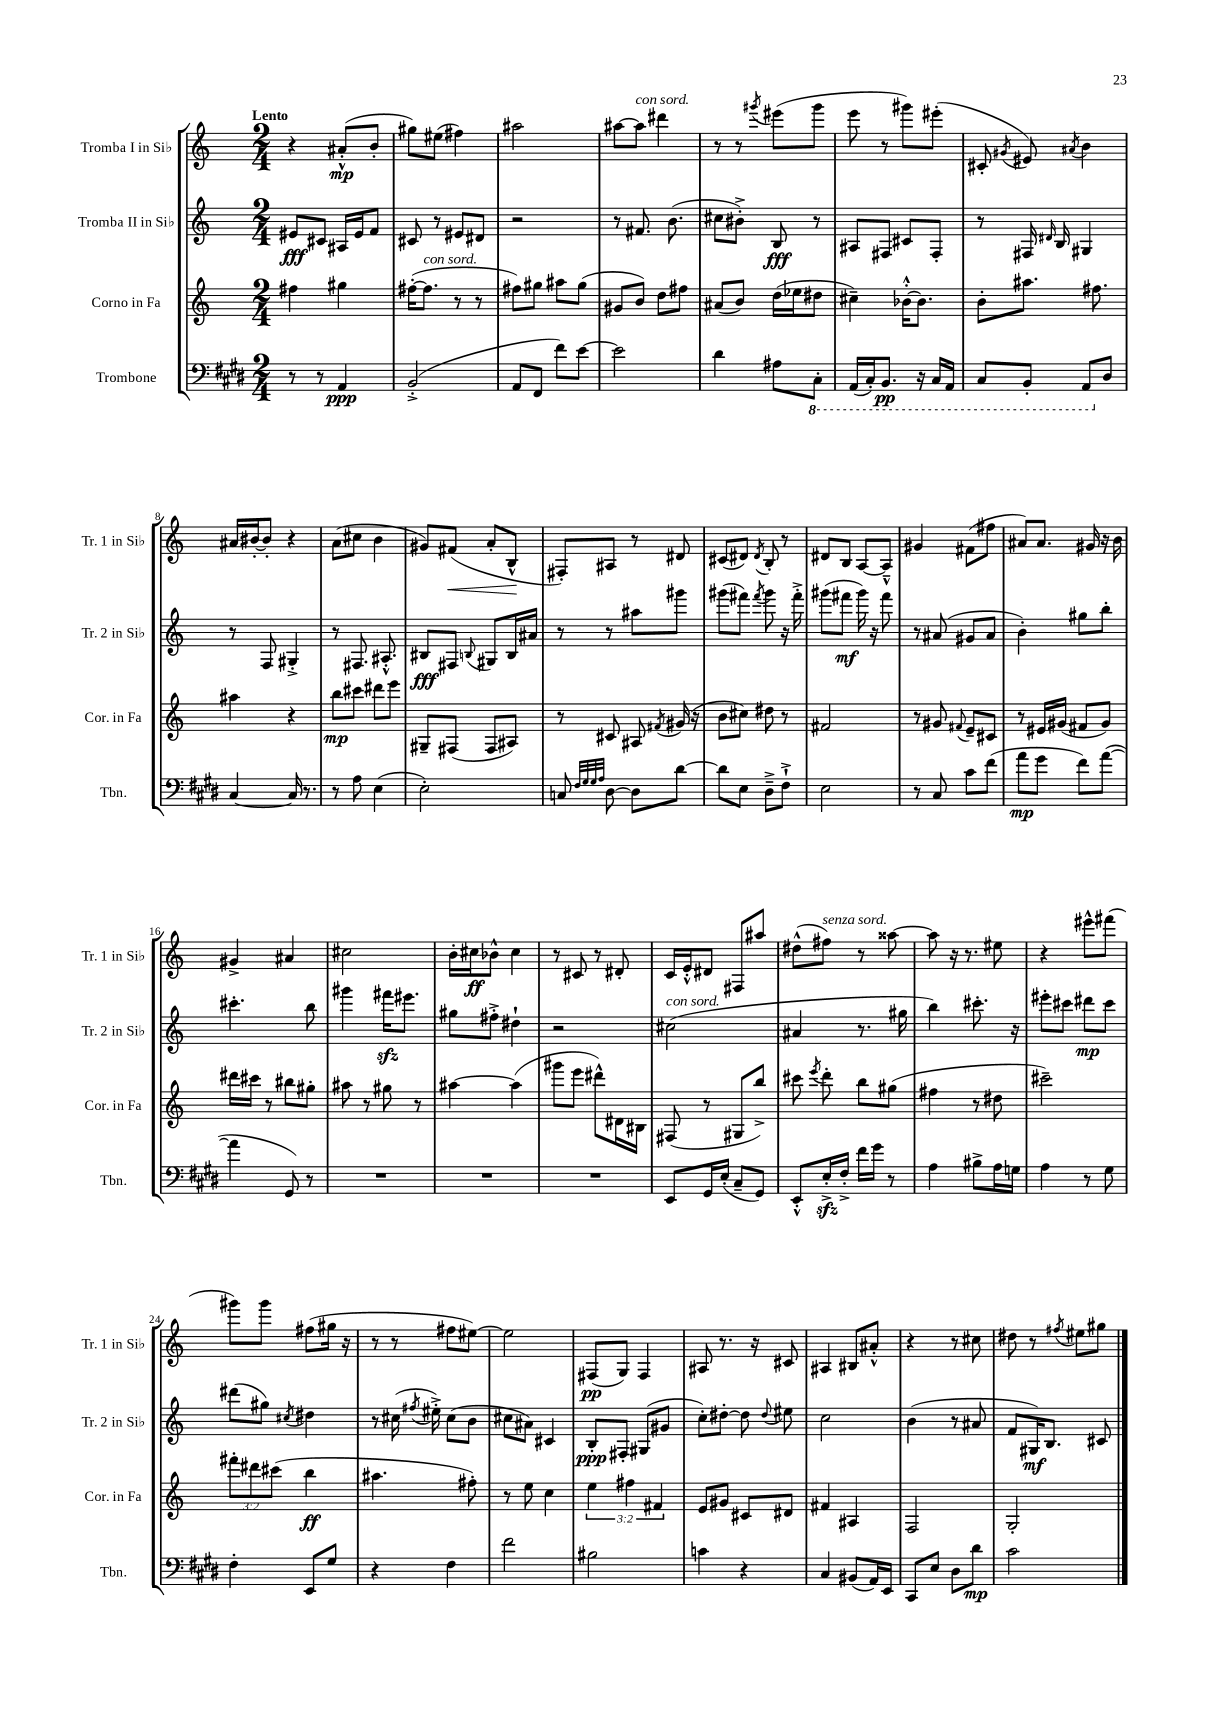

**kern	**kern	**kern	**kern
*staff4	*staff3	*staff2	*staff1
*clefF4	*clefG2	*clefG2	*clefG2
*k[f#c#g#d#]	*k[]	*k[]	*k[]
*M2/4	*M2/4	*M2/4	*M2/4
8r	4ff#	8e#	4r
8r	.	8c#	.
4AA	4gg#	16A#	(8a#'^^
.	.	16e#	.
.	.	8f	8b'
=	=	=	=
(2BB'^	([16ff#'	8c#	8gg#)
.	8.ff#]	.	.
.	.	8r	(8ee#
.	8r	8e#	4ff#)
.	8r	8d#	.
=	=	=	=
8AA	8ff#)	2r	2aa#
8FF#	8gg#	.	.
8f#)	8aa#	.	.
[8e	(8gg#	.	.
=	=	=	=
2e]	8g#	8r	[8aa#
.	8b)	8.f#	8aa#]
.	8dd	.	4ddd#
.	.	(8.b	.
.	8ff#	.	.
=	=	=	=
4d#	(8a#	8cc#	8r
.	8b)	8b#'^)	8r
.	.	.	8qggg#
8A#	(16dd	8B	(8eee#
.	16ee-	.	.
8CC#'	8dd#	8r	8ggg#
=	=	=	=
(16AAA	4cc#~)	8A#	8eee
16CC#')	.	.	.
8.BBB	.	8F#	8r
.	[16b-'^^	8c#	8ggg#)
16r	8.b-]	.	.
16CC#	.	8F#'	(8eee#'
16AAA	.	.	.
=	=	=	=
8CC#	8b'	8r	8c#'
.	.	.	8qg#
8BBB'	8.aa#	16F#	8e#)
.	.	16qqd#	.
.	.	16B	.
.	.	.	8qa#
8AAA	.	4G#	4b
.	8.ff#	.	.
8D#	.	.	.
=	=	=	=
[4C#	4aa#	8r	16a#
.	.	.	[16b#'
.	.	8F	8b#']
16C#]	4r	4G#'^	4r
8.r	.	.	.
=	=	=	=
8r	8bb	8r	(8a
8A	8ccc#	8.F#	8cc#
(4E	8ddd#	.	4b
.	.	8.A#'^^	.
.	8eee	.	.
=	=	=	=
2E')	8G#~	8B#	8g#)
.	(8F#	8F#	(8f#
.	.	8qqB	.
.	8F#	8G#	8a'
.	8A#)	16B	8B^^
.	.	16a#	.
=	=	=	=
8C	8r	8r	8F#')
32qqF#	.	.	.
32qqG#	.	.	.
32qqG#	.	.	.
32qqA	.	.	.
[8D#	8c#	8r	8A#
8D#]	8A#	8aa#	8r
.	8qf#	.	.
[8d#	(16g#	8ggg#	8d#
.	16r	.	.
=	=	=	=
8d#]	8b	(8ggg#	(8c#
8E	8cc#)	8fff#)	8d#)
.	.	8qfff#	8qd#
8D#~^	8dd#	8ggg#	8B'
8F#`^	8r	16r	8r
.	.	16fff#'^	.
=	=	=	=
2E	2f#	(8ggg#	8d#
.	.	8fff#	8B
.	.	16ggg#)	[8A
.	.	16r	.
.	.	8fff#	8A~^^]
=	=	=	=
8r	8r	8r	4g#
8C#	8g#	(8a#	.
.	8qqf#	.	.
8c#	8e~	8g#	(8f#
(8f#	8c#	8a#	8ff#
=	=	=	=
8a	8r	4b')	8a#)
8g#	16e#	.	8.a#
.	(16g#	.	.
8f#)	8f#	8gg#	.
.	.	.	16g#
([8a	8g#)	8bb'	16r
.	.	.	16b
=	=	=	=
4a]	16ddd#	4.ccc#'	4g#^
.	16ccc#	.	.
.	8r	.	.
8GG#)	8bb#	.	4a#
8r	8gg#'	8bb	.
=	=	=	=
2r	8aa#	4ggg#	2cc#
.	8r	.	.
.	8gg#	16fff#	.
.	.	8.eee#	.
.	8r	.	.
=	=	=	=
2r	[4aa#	8gg#	16b'
.	.	.	16cc#
.	.	8ff#'^	8b-^^
.	(4aa#]	4dd#`	4cc#
=	=	=	=
2r	8ggg#	2r	8r
.	8eee	.	8c#
.	8ddd#^^)	.	8r
.	16d#	.	8d#'
.	16B#	.	.
=	=	=	=
8EE	(8F#	(2cc#	16c
.	.	.	16e'^^
16GG#	8r	.	8d#
(16E'	.	.	.
8C#~	8G#	.	8F#
8GG#)	8bb^)	.	8aa#
=	=	=	=
8EE'^^	8ccc#	4a#	(8dd#^^
.	8qeee	.	.
16E'^	8ddd'	.	8ff#)
16F#'^	.	.	.
16f#	8bb	8.r	8r
16g#	.	.	.
8r	(8gg#	.	[8aa##
.	.	16gg#	.
=	=	=	=
4A	4ff#	4bb)	8aa##]
.	.	.	16r
.	.	.	8.r
8B#^	8r	8.ccc#'	.
16A	8dd#	.	8ee#
16G	.	16r	.
=	=	=	=
4A	2ccc#~)	8eee#'	4r
.	.	8ccc#	.
8r	.	8ddd#	8eee#^^
8G#	.	8ccc#	(8fff#
=	=	=	=
4F#'	12fff#'	(8ddd#	8ggg#)
.	12ddd#	.	.
.	.	8gg#)	8ggg#
.	(12ccc#	.	.
.	.	8qcc#	.
8EE	4bb	4dd#	(8ff#
8G#	.	.	16gg#
.	.	.	16r
=	=	=	=
4r	4.aa#	8r	8r
.	.	(16cc#	8r
.	.	8qff#	.
.	.	16ee#'^)	.
4F#	.	(8cc#	8ff#
.	8ff#')	8b	[8ee#)
=	=	=	=
2f#	8r	8cc#	2ee#]
.	8ee	8a#)	.
.	4cc	4c#	.
=	=	=	=
2B#	6ee	8B'	(8F#
.	.	8F#'	8G)
.	6ff#	.	.
.	.	(8G#	4F#
.	6f#	.	.
.	.	8g#	.
=	=	=	=
4c	8e	8cc')	8A#
.	8g#	[8dd#'	8.r
4r	8c#	8dd#]	.
.	.	.	16r
.	.	8qqdd#	.
.	8d#	8ee#	8c#
=	=	=	=
4C#	4f#	2cc	4A#
(8BB#	4A#	.	8B#
16AA)	.	.	8a#'^^
16EE	.	.	.
=	=	=	=
8CC#	2F	(4b	4r
8E	.	.	.
8D#	.	8r	8r
8d#	.	8a#	8cc#
=	=	=	=
2c#	2G'	8f	8dd#
.	.	16G#)	8r
.	.	8.B	.
.	.	.	8qff#
.	.	.	8ee#
.	.	8c#	8gg#
==	==	==	==
*-	*-	*-	*-
